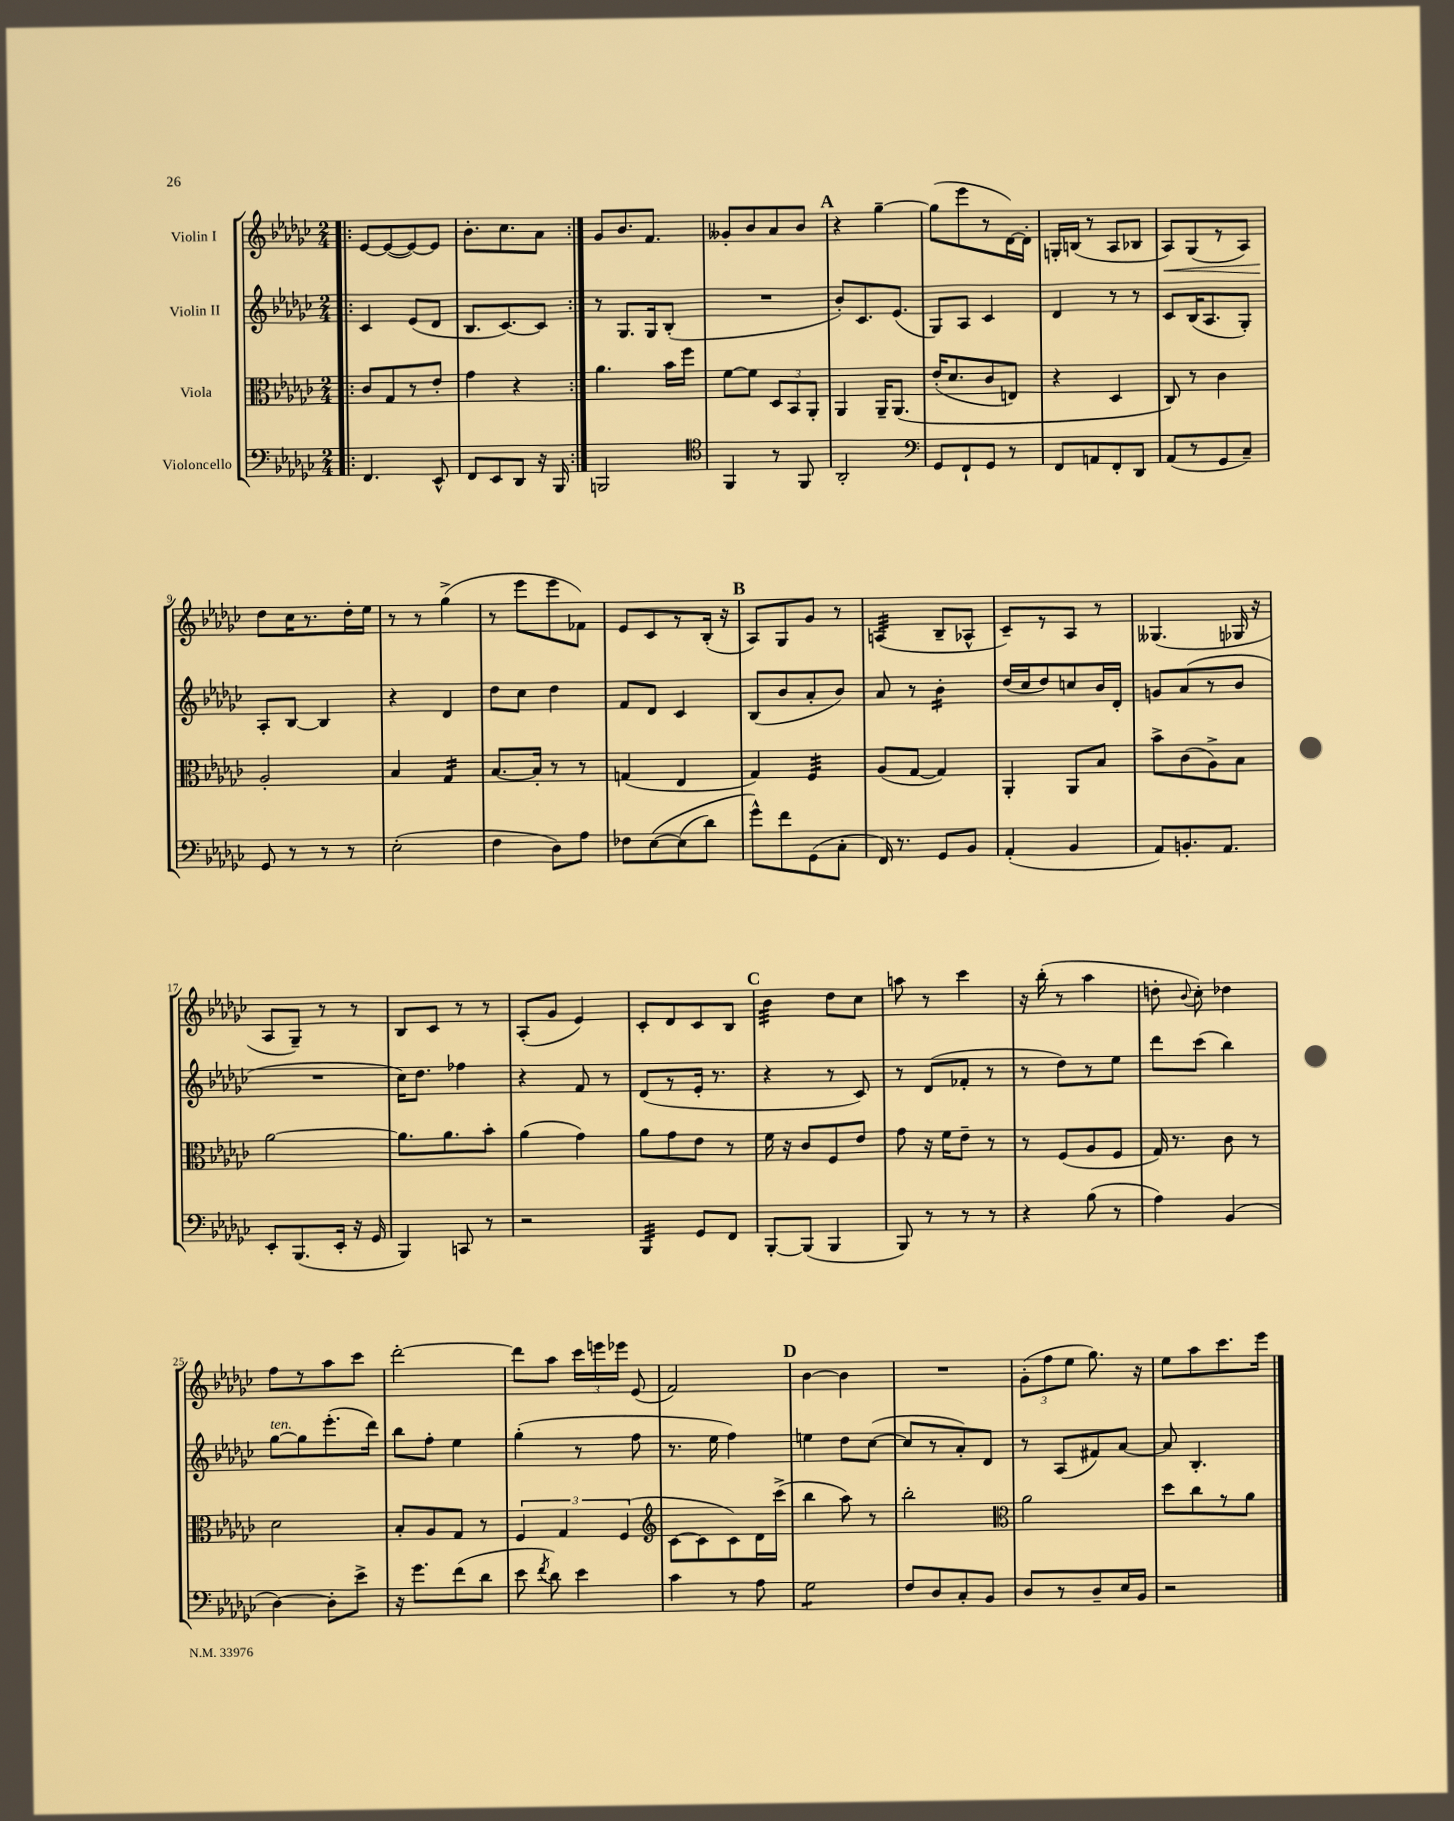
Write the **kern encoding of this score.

**kern	**kern	**kern	**kern
*staff4	*staff3	*staff2	*staff1
*clefF4	*clefC3	*clefG2	*clefG2
*k[b-e-a-d-g-c-]	*k[b-e-a-d-g-c-]	*k[b-e-a-d-g-c-]	*k[b-e-a-d-g-c-]
*M2/4	*M2/4	*M2/4	*M2/4
=!|:	=!|:	=!|:	=!|:
4.FF	8c-	4c-	[8e-
.	8G-	.	(8e-_
.	8r	(8e-	8e-_)
8EE-^^	8e-'	8d-	8e-]
=	=	=	=
8FF	4g-	8.B-	8.b-'
8EE-	.	.	.
.	.	[8.c-)	8.cc-
8DD-	4r	.	.
16r	.	8c-]	8a-
16BBB-	.	.	.
=:|!	=:|!	=:|!	=:|!
2BBB	4.a-	8r	8g-
.	.	8.G-	8.b-
.	.	16G-	8.f
.	16b-	(8B-'	.
.	16ff	.	.
=	=	=	=
*clefC4	*	*	*
4FF	[8f	2r	8g--'
.	8f]	.	8b-
8r	12D-	.	8a-
.	12BB-	.	.
8FF	.	.	8b-
.	12AA-'	.	.
=	=	=	=
2AA-'	4AA-	8b-')	4r
.	.	8.c-	.
.	16AA-~	.	[4gg-~
.	&(8.AA-	(8.e-	.
=	=	=	=
*clefF4	*	*	*
8GG-	(16e-'	8G-)	(8gg-]
.	8.d-	.	.
8FF`	.	8A-	8eee-
8GG-	8c-	4c-	8r
8r	8E)	.	[16d-)
.	.	.	16d-']
=	=	=	=
8FF	4r	4d-	16G'
.	.	.	(16B
8AA	.	.	8r
8FF'	4D-	8r	8A-
8DD-	.	8r	8B-
=	=	=	=
(8AA-	8C-&)	8c-	8A-)
8r	8r	(16B-	(8G-
.	.	8.A-	.
8GG-	4c-	.	8r
8C-~)	.	8G-')	8A-)
=	=	=	=
8GG-	2A-'	8A-'	8dd-
8r	.	[8B-	16cc-
.	.	.	8.r
8r	.	4B-]	.
8r	.	.	16dd-'
.	.	.	16ee-
=	=	=	=
(2E-'	4B-	4r	8r
.	.	.	8r
.	4G-	4d-	(4gg-^
=	=	=	=
4F	[8.B-	8dd-	8r
.	.	8cc-	8eee-
.	16B-']	.	.
8D-)	8r	4dd-	8eee-
8A-	8r	.	8f-)
=	=	=	=
8F-	(4G	8f	8e-
&([8E-	.	8d-	8c-
(8E-]	4E-	4c-	8r
8d-)	.	.	(16B-'
.	.	.	16r
=	=	=	=
8g-^^&)	4G-)	(8B-	8A-)
8f	.	8b-	8G-
(8GG-	4F	8a-'	8g-
8C-'	.	8b-)	8r
=	=	=	=
16FF)	(8A-	8a-	(4A
8.r	.	.	.
.	[8G-	8r	.
8GG-	4G-])	4b-'	8B-~
8BB-	.	.	8A-^^
=	=	=	=
(4AA-'	4AA-'	(16dd-	8c-~)
.	.	16cc-	.
.	.	8dd-)	8r
4BB-	8AA-	8cc	8A-
.	8B-	16b-	8r
.	.	16d-'	.
=	=	=	=
8AA-)	8b-^	8g	(4.G--
8.BB'	(8c-	(8a-	.
.	8A-^)	8r	.
8.AA-	.	.	.
.	8B-	8b-	16G-
.	.	.	16r
=	=	=	=
8EE-'	[2a-	2r	8A-
(8.BBB-	.	.	8G-~)
.	.	.	8r
16EE-'	.	.	.
16r	.	.	8r
16GG-	.	.	.
=	=	=	=
4BBB-)	8.a-]	16cc-)	8B-
.	.	8.dd-	.
.	.	.	8c-
.	8.a-	.	.
8CC	.	4ff-	8r
8r	8b-'	.	8r
=	=	=	=
2r	(4a-	4r	(8A-'
.	.	.	8g-
.	4g-)	8f	4e-)
.	.	8r	.
=	=	=	=
4BBB-	8a-	(8d-	8c-'
.	8g-	8r	8d-
8GG-	8e-	16e-'	8c-
.	.	8.r	.
8FF	8r	.	8B-
=	=	=	=
[8BBB-'	16f	4r	4b-
.	16r	.	.
(8BBB-]	8c-	.	.
4BBB-	8F	8r	8dd-
.	8e-	8c-)	8cc-
=	=	=	=
8BBB-)	8g-	8r	8aa
8r	16r	(8d-	8r
.	16f	.	.
8r	8e-~	8f-'	4ccc-
8r	8r	8r	.
=	=	=	=
4r	8r	8r	16r
.	.	.	(16bb-'
.	(8F	8dd-)	8r
(8B-	8A-	8r	4aa-
8r	8F	8ee-	.
=	=	=	=
4A-)	16G-)	8ddd-	8dd'
.	8.r	.	.
.	.	.	8qqb-
.	.	(8ccc-	8cc-')
(4BB-	8c-	4bb-)	4dd-
.	8r	.	.
=	=	=	=
[4D-)	2d-	[8gg-	8ff
.	.	8gg-]	8r
8D-']	.	(8.eee-'	8aa-
8e-^	.	.	8ccc-
.	.	16ddd-)	.
=	=	=	=
16r	8B-'	8bb-	[2ddd-'
8.g-	.	.	.
.	8A-	8ff'	.
(8f	8G-	4ee-	.
8d-	8r	.	.
=	=	=	=
8e-	6F	(4gg-'	8ddd-]
8qf	.	.	.
8d-)	.	.	8aa-
.	6G-	.	.
4e-	.	8r	24ccc-
.	.	.	24eee
.	(6F	.	24eee-
.	.	8ff	(8e-
=	=	=	=
*	*clefG2	*	*
4c-	[8c-	8.r	2f)
.	8c-]	.	.
.	.	16ee-	.
8r	8c-)	4ff)	.
8A-	16d-	.	.
.	(16ccc-^	.	.
=	=	=	=
2G-	4bb-	4ee	[4b-
.	8aa-)	8dd-	4b-]
.	8r	([8cc-	.
=	=	=	=
8F	2bb-'	8cc-]	2r
8D-	.	8r	.
8C-'	.	8a-')	.
8BB-	.	8d-	.
=	=	=	=
*	*clefC3	*	*
8D-	2a-	8r	(12g-'
.	.	.	12ff
8r	.	(8A-	.
.	.	.	12ee-
8D-~	.	8f#)	8.gg-)
16E-	.	[8a-	.
16BB-	.	.	16r
=	=	=	=
2r	8dd-	8a-]	8ee-
.	8cc-	4.B-'	8aa-
.	8r	.	8.ccc-
.	8a-	.	.
.	.	.	16eee-
==	==	==	==
*-	*-	*-	*-
